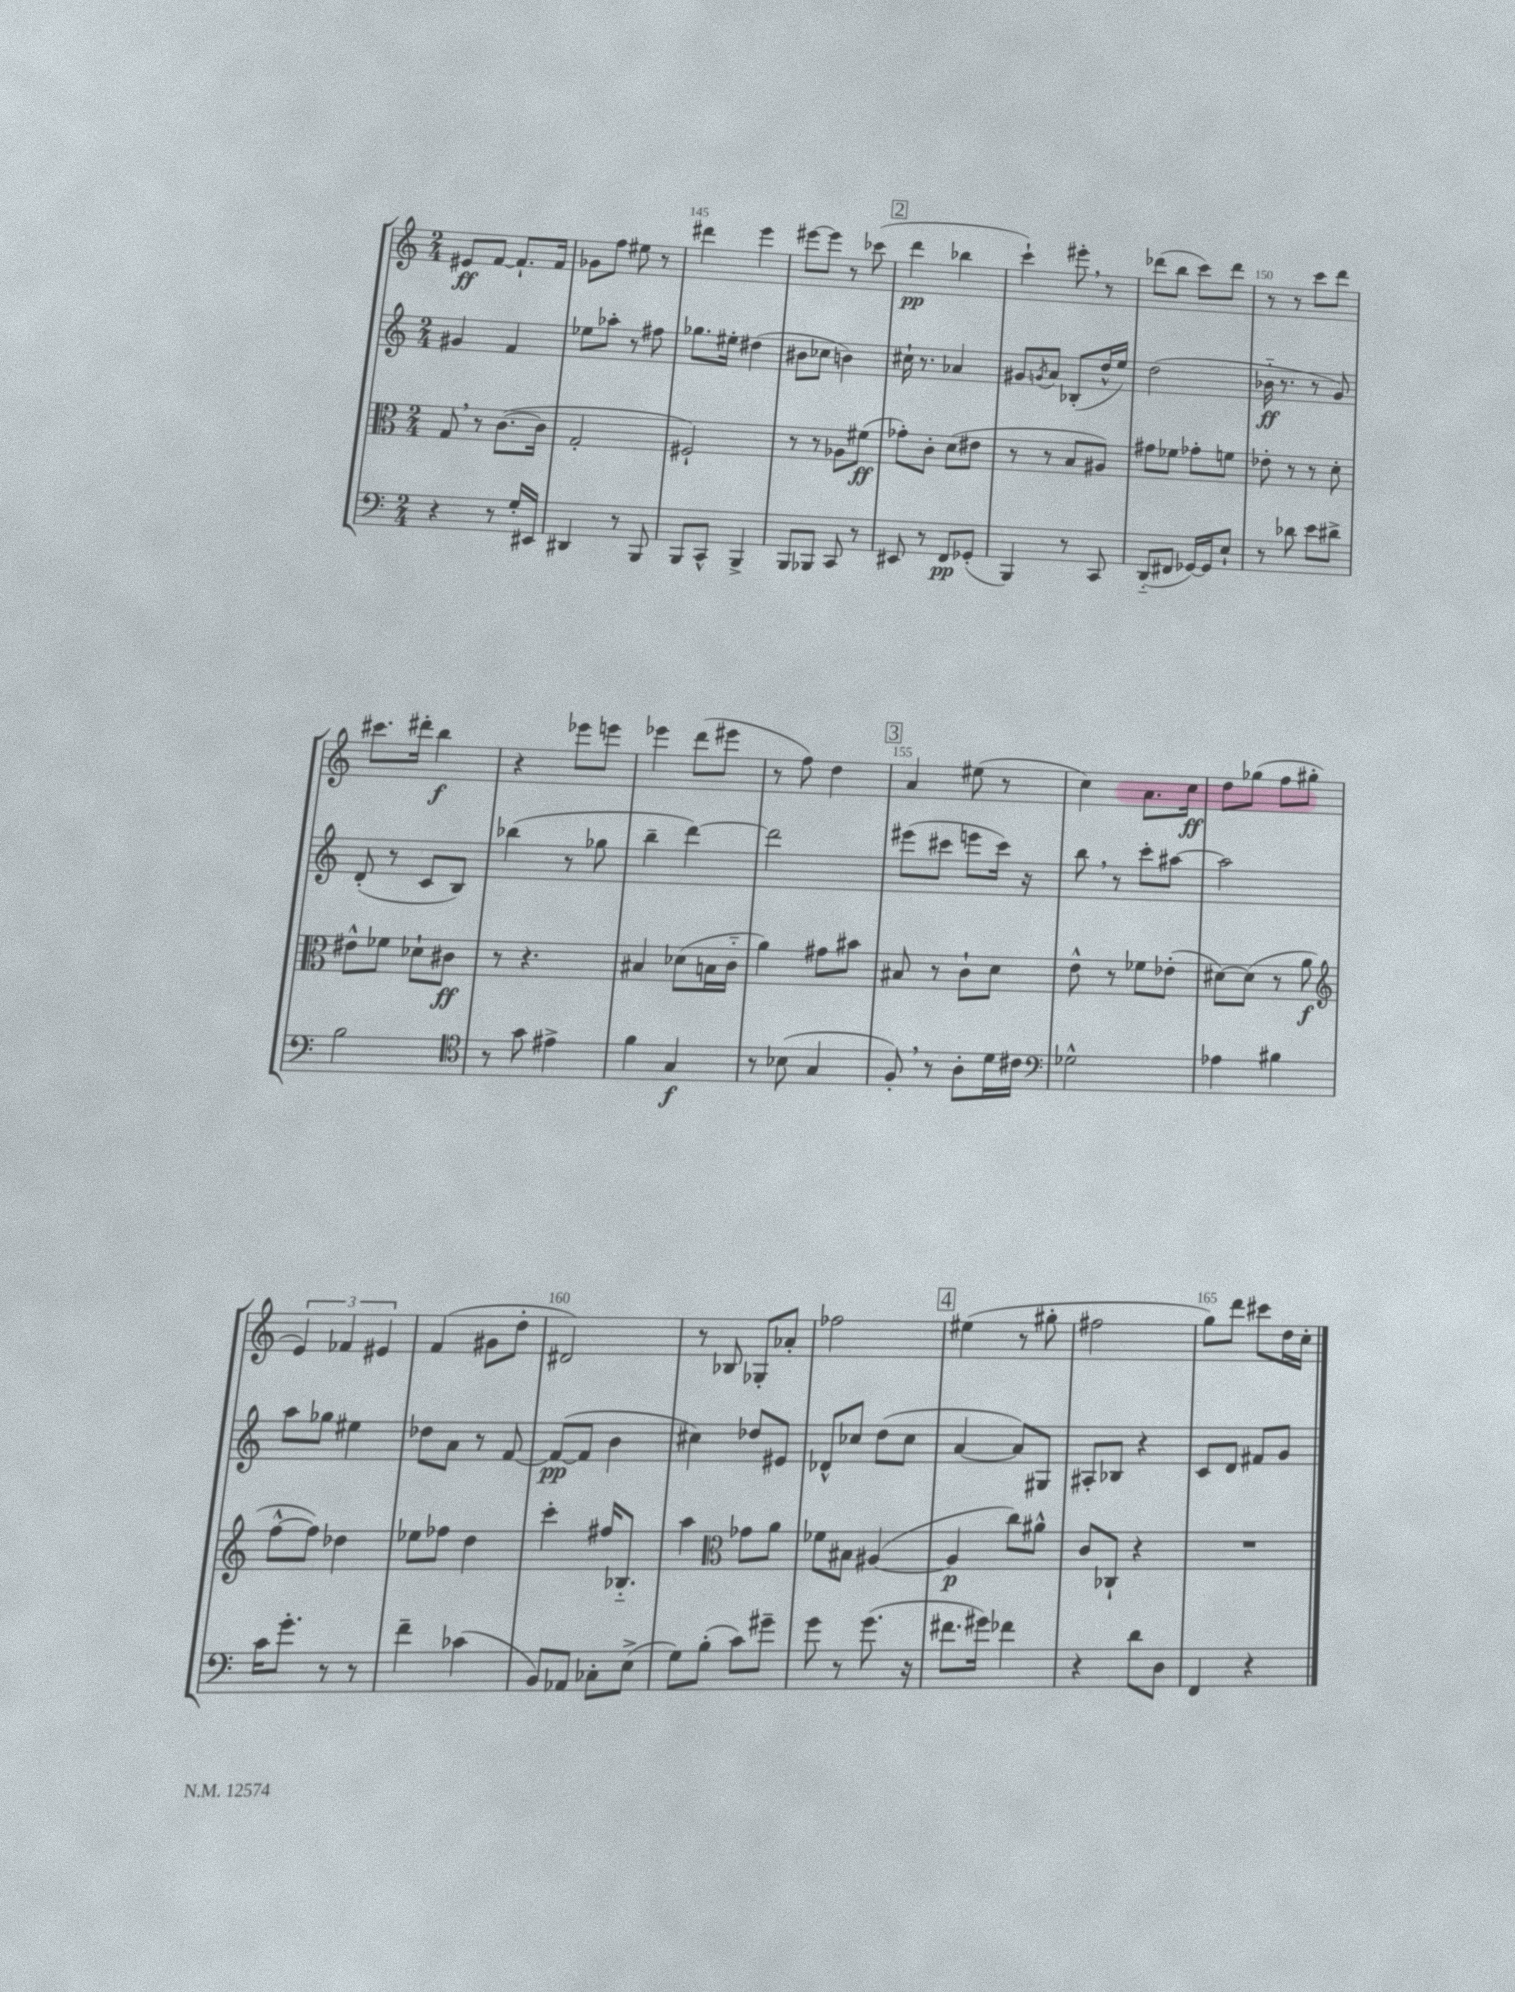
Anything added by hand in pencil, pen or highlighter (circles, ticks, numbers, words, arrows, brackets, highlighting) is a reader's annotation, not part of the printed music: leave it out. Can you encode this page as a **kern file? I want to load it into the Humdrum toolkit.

**kern	**kern	**kern	**kern
*staff4	*staff3	*staff2	*staff1
*clefF4	*clefC3	*clefG2	*clefG2
*k[]	*k[]	*k[]	*k[]
*M2/4	*M2/4	*M2/4	*M2/4
4r	8G	4g#	8e#
.	8r	.	[8f
8r	([8.c	4f	8.f`]
16G'	.	.	.
16EE#	16c]	.	16f
=	=	=	=
4DD#	2G'	8ee-	8g-
.	.	8aa-'	8ff
8r	.	8r	8ee#
8BBB	.	8ff#	8r
=	=	=	=
8BBB	2F#`)	8.gg-	4ddd#
8CC^^	.	.	.
.	.	16ee#'	.
4BBB^	.	(4dd#	4eee
=	=	=	=
8BBB	8r	8b#	[8eee#
8BBB-	8r	8cc-	8eee#]
8CC	8A-	4b)	8r
8r	(8f#	.	(8ccc-
=	=	=	=
8EE#	8g-')	16cc#`	4ddd
.	.	8.r	.
8r	8c'	.	.
8FF	(8d	4a-	4bb-
(8GG-'	8e#	.	.
=	=	=	=
4BBB)	8r	8g#	4ccc`)
.	.	8qg	.
.	8r	8a	.
8r	8B	(8B-'	8eee#'
8CC	8A#)	16dd^^	8r
.	.	16ee)	.
=	=	=	=
(8DD'~	8g#	(2dd	(8ddd-
8FF#	8f-	.	8bb
[16GG-)	8g-'	.	8ccc)
16GG-]	.	.	.
8E`	8f	.	8ddd-
=	=	=	=
8r	8e-'	16b-'~	8r
.	.	8.r	.
8d-	8r	.	8r
8e	8r	8r	8ccc
8d#^	8d'	8g)	8ddd
=	=	=	=
2B	8e#^^	(8d'	8.ccc#
.	8f-	8r	.
.	.	.	16ddd#'
.	8d-`	8c	4bb
.	8c#	8B)	.
=	=	=	=
*clefC4	*	*	*
8r	8r	(4bb-	4r
8g	4.r	.	.
4e#^	.	8r	8eee-
.	.	8gg-	8eee
=	=	=	=
4f	4B#	4bb~	4eee-
4G	(8d-	[4ddd)	(8ddd
.	16B	.	8eee#
.	16c'~	.	.
=	=	=	=
8r	4a)	2ddd]	8r
(8B-	.	.	8ff)
4G	8g#	.	4dd
.	8b#	.	.
=	=	=	=
8F')	8B#	(8eee#	4a
8r	8r	8ccc#	.
8A'	8c`	8eee	(8ee#
16d	8d	16ccc#)	8r
16c#	.	16r	.
=	=	=	=
*clefF4	*	*	*
2G-^^	8e^^	8bb	4cc)
.	8r	8r	.
.	8f-	8ccc'	8.a
.	(8e-'	[8aa#	.
.	.	.	16cc
=	=	=	=
4A-	[8d#)	2aa#]	8dd
.	(8d#]	.	(8gg-
4B#	8r	.	8ff
.	8a	.	8gg#'
=	=	=	=
*	*clefG2	*	*
16c	[8ff^^	8aa	6e)
8.g'	.	.	.
.	8ff])	8gg-	.
.	.	.	6f-
8r	4dd-	4ee#	.
.	.	.	6e#
8r	.	.	.
=	=	=	=
4f~	8ee-	8dd-	(4f
.	8ff-	8a	.
(4c-	4dd	8r	8g#
.	.	[8f	8dd'
=	=	=	=
8BB)	4ccc'	(8f_	2d#)
8AA-	.	8f]	.
8C-'	16ff#	4b	.
.	8.B-'~	.	.
(8E^	.	.	.
=	=	=	=
8G)	4aa	4cc#)	8r
(8B'	.	.	8B-
*	*clefC3	*	*
8c)	8g-	8dd-	8G-'
8g#~	8a	8e#	8a-'
=	=	=	=
8g	8f-	8d-^^	2ff-
8r	8B#	8cc-	.
(8.g	([4A#	(8dd	.
.	.	8cc-	.
16r	.	.	.
=	=	=	=
8.f#	4A#]	[4a	(4ee#
16g#)	.	.	.
4f-	8cc)	8a])	8r
.	8a#^^	8G#	8gg#'
=	=	=	=
4r	8c	8A#'	2ff#
.	8C-`	8B-	.
8d	4r	4r	.
8D	.	.	.
=	=	=	=
4FF	2r	8c	8gg)
.	.	8d	8ddd
4r	.	8f#	8ccc#
.	.	8g	16dd
.	.	.	16cc'
==	==	==	==
*-	*-	*-	*-
